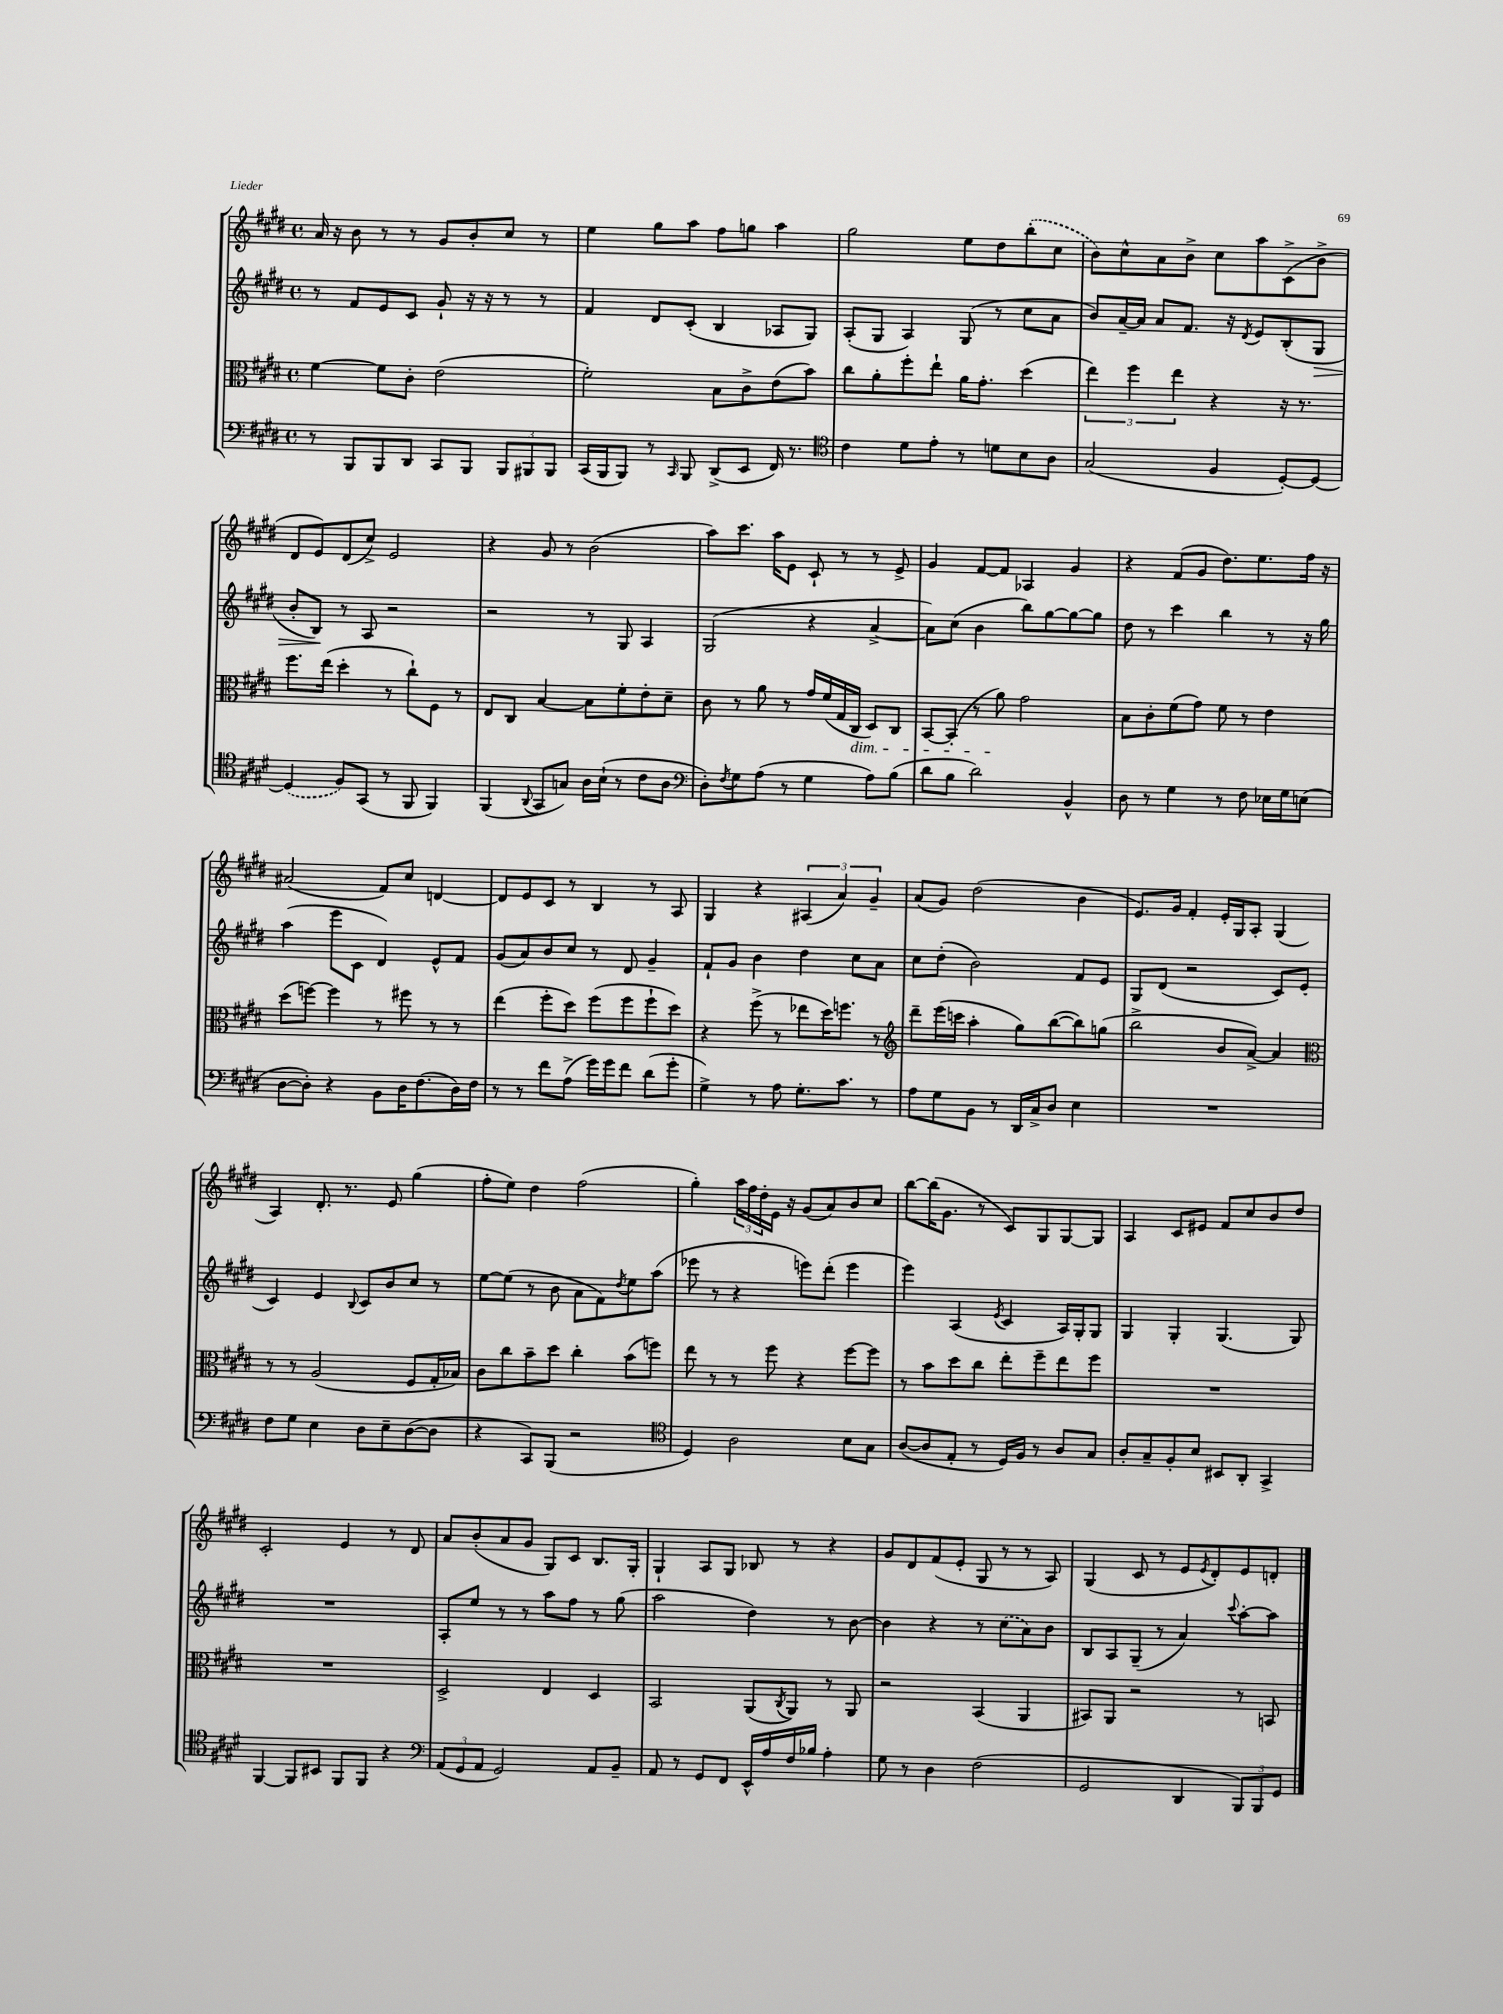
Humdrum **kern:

**kern	**kern	**kern	**dynam	**kern
*part4	*part3	*part2	*part2	*part1
*staff4	*staff3	*staff2	*staff2	*staff1
*clefF4	*clefC3	*clefG2	*	*clefG2
*k[f#c#g#d#]	*k[f#c#g#d#]	*k[f#c#g#d#]	*	*k[f#c#g#d#]
*M4/4	*M4/4	*M4/4	*	*M4/4
*met(c)	*met(c)	*met(c)	*	*met(c)
=13	=13	=13	=13	=13
8r	[4f#\	8r	.	16a/
.	.	.	.	16r
8BBB/L	.	8f#/L	.	8b\
8BBB/	8f#\L]	8e/	.	8r
8DD#/J	8c#'\J	8c#/J	.	8r
8CC#/L	(2e\	8g#`/	.	8g#/L
8BBB/J	.	16r	.	8b'/
.	.	16r	.	.
12BBB/L	.	8r	.	8cc#/J
12BBB#X/	.	.	.	.
.	.	8r	.	8r
12BBB#/J	.	.	.	.
=14	=14	=14	=14	=14
(16CC#/LL	2f#'\)	4f#/	.	4ee\
16BBB/J	.	.	.	.
8BBB/J)	.	.	.	.
8r	.	8d#/L	.	8gg#\L
16qqCC#/	.	.	.	.
8BBB/	.	(8c#'/J	.	8aa\J
(8DD#^/L	8B\L	4B/	.	8ff#\L
8EE/J	8c#^\	.	.	8ggn\J
16FF#/)	(8e\	8A-X/L	.	4aa\
8.r	.	.	.	.
.	8b\J)	8G#/J)	.	.
=15	=15	=15	=15	=15
*clefC4	*	*	*	*
4c#\	8cc#\L	(8A'/L	.	2gg#\
.	8a'\	8G#/J	.	.
8d#\L	8ff#'\	4A/)	.	.
8e'\J	8ee`\J	.	.	.
8r	16a\KL	(8G#/	.	8ee\L
.	8.g#'\J	.	.	.
8dn\L	.	8r	.	8dd#\
8B\	(4dd#\	8cc#\L	.	(8bb'\
8A\J	.	8a\J	.	8cc#\J
=16	=16	=16	=16	=16
(2G#/	6ee\)	8b/L)	.	8b\L)
.	.	[16a~/L	.	8cc#^^\
.	6ff#\	.	.	.
.	.	16a/JJ]	.	.
.	.	8a/L	.	8a\
.	6ee\	.	.	.
.	.	8.f#/J	.	8b^\J
4F#/	4r	.	.	8cc#\L
.	.	16r	.	.
.	.	8qd#/	.	.
.	.	8e/L	.	8aa\
[8D#'/L)	16r	(8B'/	.	(8c#^\
.	8.r	.	.	.
!	!	!	!LO:HP:b	!
8D#/J_	.	8G#/J	>	8b^\J
!!LO:LB:g=z
=17	=17	=17	=17	=17
(4D#/]	8.ff#\L	8b'/L	.	8d#/L
.	.	8B/J)	.	8e/)
.	(16ee\Jk	.	.	.
8F#/L)	4dd#'\	8r	]	(8d#/
(8GG#/J	.	8A/	.	8cc#^/J)
8r	8r	2r	.	2e/
8FF#/	8cc#`\L)	.	.	.
4FF#/)	8F#\J	.	.	.
.	8r	.	.	.
=18	=18	=18	=18	=18
(4FF#/	8E/L	2r	.	4r
.	8C#/J	.	.	.
8qqAA/	.	.	.	.
8GG#/L	[4B/	.	.	8g#/
8Gn/J)	.	.	.	8r
16A\LL	8B\L]	8r	.	(2b\
(16B`\JJ	.	.	.	.
8r	8f#'\	8G#/	.	.
8c#\L	8e'\	4A/	.	.
8A\J	8d#~\J	.	.	.
=19	=19	=19	=19	=19
*clefF4	*	*	*	*
8D#'\L)	8c#\	(2G#/	.	8aa\L)
8qF#/	.	.	.	.
8G#\	8r	.	.	8.ccc#\J
(8A\J	8a\	.	.	.
.	.	.	.	16aa\KL
8r	8r	.	.	8e\J
4G#\	16g#/LL	4r	.	8c#`/
.	(16f#/	.	.	.
.	16G#/	.	.	8r
!	!LO:TX:b:i:t=dim.	!	!	!
.	16C#/JJ	.	.	.
8A\L)	8D#/L)	[4a^/	.	8r
(8B\J	8C#/J	.	.	8e^/
=20	=20	=20	=20	=20
8d#\L	[8BB/L	8a\L])	.	4g#/
8B\J	(8BB'/J]	(8cc#\J	.	.
2d#\)	8r	4b\	.	[8f#/L
.	8a\)	.	.	8f#/J]
.	2g#\	8bb\L)	.	4A-X/
.	.	[8gg#\	.	.
4BB^^/	.	8gg#\_	.	4g#/
.	.	8gg#\J]	.	.
=21	=21	=21	=21	=21
8D#\	8B\L	8dd#\	.	4r
8r	8c#'\	8r	.	.
4G#\	(8f#\	4ccc#\	.	(8f#/L
.	8g#\J)	.	.	8g#/J
8r	8f#\	4bb\	.	8.dd#\L)
8F#\	8r	.	.	.
.	.	.	.	8.ee\
16E-X\LL	4e\	8r	.	.
16G#\J	.	.	.	.
(8En\J	.	16r	.	16ff#\Jk
.	.	16gg#\	.	16r
!!LO:LB:g=z
=22	=22	=22	=22	=22
[8D#\L	(8dd#\L	(4aa\	.	(2a#X/
8D#'\J])	[8ffn\J)	.	.	.
4r	4ff\]	8eee\L	.	.
.	.	8c#\J	.	.
8BB\L	8r	4d#/)	.	8f#/L)
16D#\K	8ff#X\	.	.	8cc#/J
(8.F#\	.	.	.	.
.	8r	8e^^/L	.	[4dn/
16D#\L)	8r	8f#/J	.	.
16F#\JJ	.	.	.	.
=23	=23	=23	=23	=23
8r	(4ee\	(8g#/L	.	8d/L]
8r	.	8a/)	.	8e/
8f#\L	8ff#'\L	8b/	.	8c#/J
(8A^\J	8dd#\J)	8cc#/J	.	8r
16g#\LL)	(8ff#\L	8r	.	4B/
16g#\J	.	.	.	.
8f#\J	8ff#\	8d#/	.	.
(8d#\L	8ff#`\	4g#~/	.	8r
8g#'\J	8dd#\J)	.	.	8A/
=24	=24	=24	=24	=24
4G#^\)	4r	8f#`/L	.	4G#/
.	.	8g#/J	.	.
8r	(8ff#^\	4b\	.	4r
8A\	8r	.	.	.
8.G#'\L	8ee-X\L	4dd#\	.	(6A#X/
.	16dd#\K)	.	.	.
.	.	.	.	6a/)
8.c#\J	8.ffn\J	.	.	.
.	.	8cc#\L	.	.
.	.	.	.	6g#~/
8r	8r	8a\J	.	.
=25	=25	=25	=25	=25
*	*clefG2	*	*	*
8A\L	8ddd#~\L	8cc#\L	.	(8a/L
8G#\	(16eee\L	(8dd#'\J	.	8g#/J)
.	16cccn\JJ	.	.	.
8BB\J	4aa'\	2b\)	.	(2dd#\
8r	.	.	.	.
16DD#/LL	8gg#\L)	.	.	.
16C#^/J	.	.	.	.
8D#/J	([8bb\	.	.	.
4E\	8bb\])	8f#/L	.	4b\
.	(8ggn\J	8e/J	.	.
=26	=26	=26	=26	=26
1r	2bb^\	8G#/L	.	8.e/L)
.	.	(8d#/J	.	.
.	.	.	.	16g#/Jk
.	.	2r	.	4f#'/
.	8b/L	.	.	16e'/LL
.	.	.	.	16G#/J
.	[8a^/J)	.	.	8A'/J
.	4a/]	8c#/L)	.	(4G#/
.	.	(8e/J	.	.
!!LO:LB:g=z
=27	=27	=27	=27	=27
*	*clefC3	*	*	*
8F#\L	8r	4c#/)	.	4A/)
8G#\J	8r	.	.	.
4E\	(2A/	4e/	.	8.d#'/
.	.	.	.	8.r
.	.	8qqB/	.	.
8D#\L	.	8c#/L	.	.
8E~\	.	8b/	.	8e/
([8D#\	8F#/L	8cc#/J	.	(4gg#\
8D#\J]	16G#'/L	8r	.	.
.	16B-X/JJ)	.	.	.
=28	=28	=28	=28	=28
4r	8c#\L	[8ee\L	.	8ff#'\L
.	8cc#\	(8ee\J]	.	8ee\J)
8CC#/L)	8b~\	8r	.	4dd#\
(8BBB/J	8dd#\J	8b\	.	.
2r	4cc#'\	8a\L	.	(2ff#\
.	.	8f#\)	.	.
.	.	8qdd#/	.	.
.	(8b\L	8ee\	.	.
.	8ffn\J)	(8aa\J	.	.
=29	=29	=29	=29	=29
*clefC4	*	*	*	*
4D#/)	8ee\	8eee-X\	.	4gg#'\)
.	8r	8r	.	.
2A\	8r	4r	.	24aa\LL
.	.	.	.	24ff#\
.	.	.	.	24dd#'\
.	8ff#\	.	.	16e\JJ
.	.	.	.	16r
.	4r	8eeen\L)	.	(8g#/L
.	.	(8ddd#'\J	.	8a/)
8B\L	[8ff#\L	4eee\	.	8b/
8G#\J	8ff#\J]	.	.	8cc#/J
=30	=30	=30	=30	=30
([8A/L	8r	4eee\)	.	[8bb\L
8A/]	8b\L	.	.	(16bb\K]
.	.	.	.	8.g#\J
8E'/J	8dd#\	(4A/	.	.
8r	8cc#\J	.	.	8r
.	.	8qe/	.	.
16D#/LL)	8ee'\L	4c#/	.	8c#/L)
16F#/JJ	.	.	.	.
8r	8ff#~\	.	.	8G#/
8A/L	8ee\	16A/LL)	.	[8G#/
.	.	16G#'/J	.	.
8G#/J	8ff#\J	8G#/J	.	8G#/J]
=31	=31	=31	=31	=31
8A'/L	1r	4G#/	.	4A/
8G#~/	.	.	.	.
8F#'/	.	4G#'/	.	8c#/L
8B/J	.	.	.	8e#X/J
8BB#X/L	.	(4.G#/	.	8f#/L
8AA'/J	.	.	.	8cc#/
4GG#^/	.	.	.	8b/
.	.	8G#/)	.	8dd#/J
!!LO:LB:g=z
=32	=32	=32	=32	=32
[4FF#/	1r	1r	.	2c#'/
8FF#/L]	.	.	.	.
8BB#X/J	.	.	.	.
8FF#/L	.	.	.	4e/
8FF#/J	.	.	.	.
4r	.	.	.	8r
.	.	.	.	8d#/
=33	=33	=33	=33	=33
*clefF4	*	*	*	*
(12AA/L	2D#^/	8A'/L	.	8a/L
12GG#/	.	.	.	.
.	.	8ee/J	.	(8b'/
12AA/J	.	.	.	.
2GG#/)	.	8r	.	8a/
.	.	8r	.	8g#/J
.	4E/	8aa\L	.	8G#/L)
.	.	8ff#\J	.	8c#/J
8AA/L	4D#/	8r	.	8.B/L
8BB~/J	.	(8gg#\	.	.
.	.	.	.	16G#'/Jk
=34	=34	=34	=34	=34
8AA/	2BB/	2aa\	.	4G#`/
8r	.	.	.	.
8GG#/L	.	.	.	8A/L
8FF#/J	.	.	.	8G#/J
16EE^^/LL	(8AA/L	4dd#\)	.	8B-X/
16A/	.	.	.	.
.	8qC#/	.	.	.
16F#/	8AA/J)	.	.	8r
16B-X/JJ	.	.	.	.
4A'\	8r	8r	.	4r
.	8AA/	[8b\	.	.
=35	=35	=35	=35	=35
8G#\	2r	4b\]	.	8g#/L
8r	.	.	.	8d#/
4D#\	.	4r	.	(8f#/
.	.	.	.	8e'/J
(2F#\	(4BB/	8r	.	8G#/
.	.	(8cc#\L	.	8r
.	4AA/	8a\)	.	8r
.	.	8b\J	.	8A/)
=36	=36	=36	=36	=36
2GG#/	8BB#X/L)	8B/L	.	(4G#/
.	8AA/J	8A/	.	.
.	2r	(8G#~/J	.	8c#/
.	.	8r	.	8r
4DD#/	.	4a/)	.	8e/L
.	.	.	.	8qe/
.	.	.	.	8d#'/)
.	.	8qqccc#/	.	.
12BBB/L)	8r	[8aa'\L	.	8e/
12BBB/	.	.	.	.
.	8BBn/	8aa\J]	.	8dn'/J
12GG#/J	.	.	.	.
==	==	==	==	==
*-	*-	*-	*-	*-
